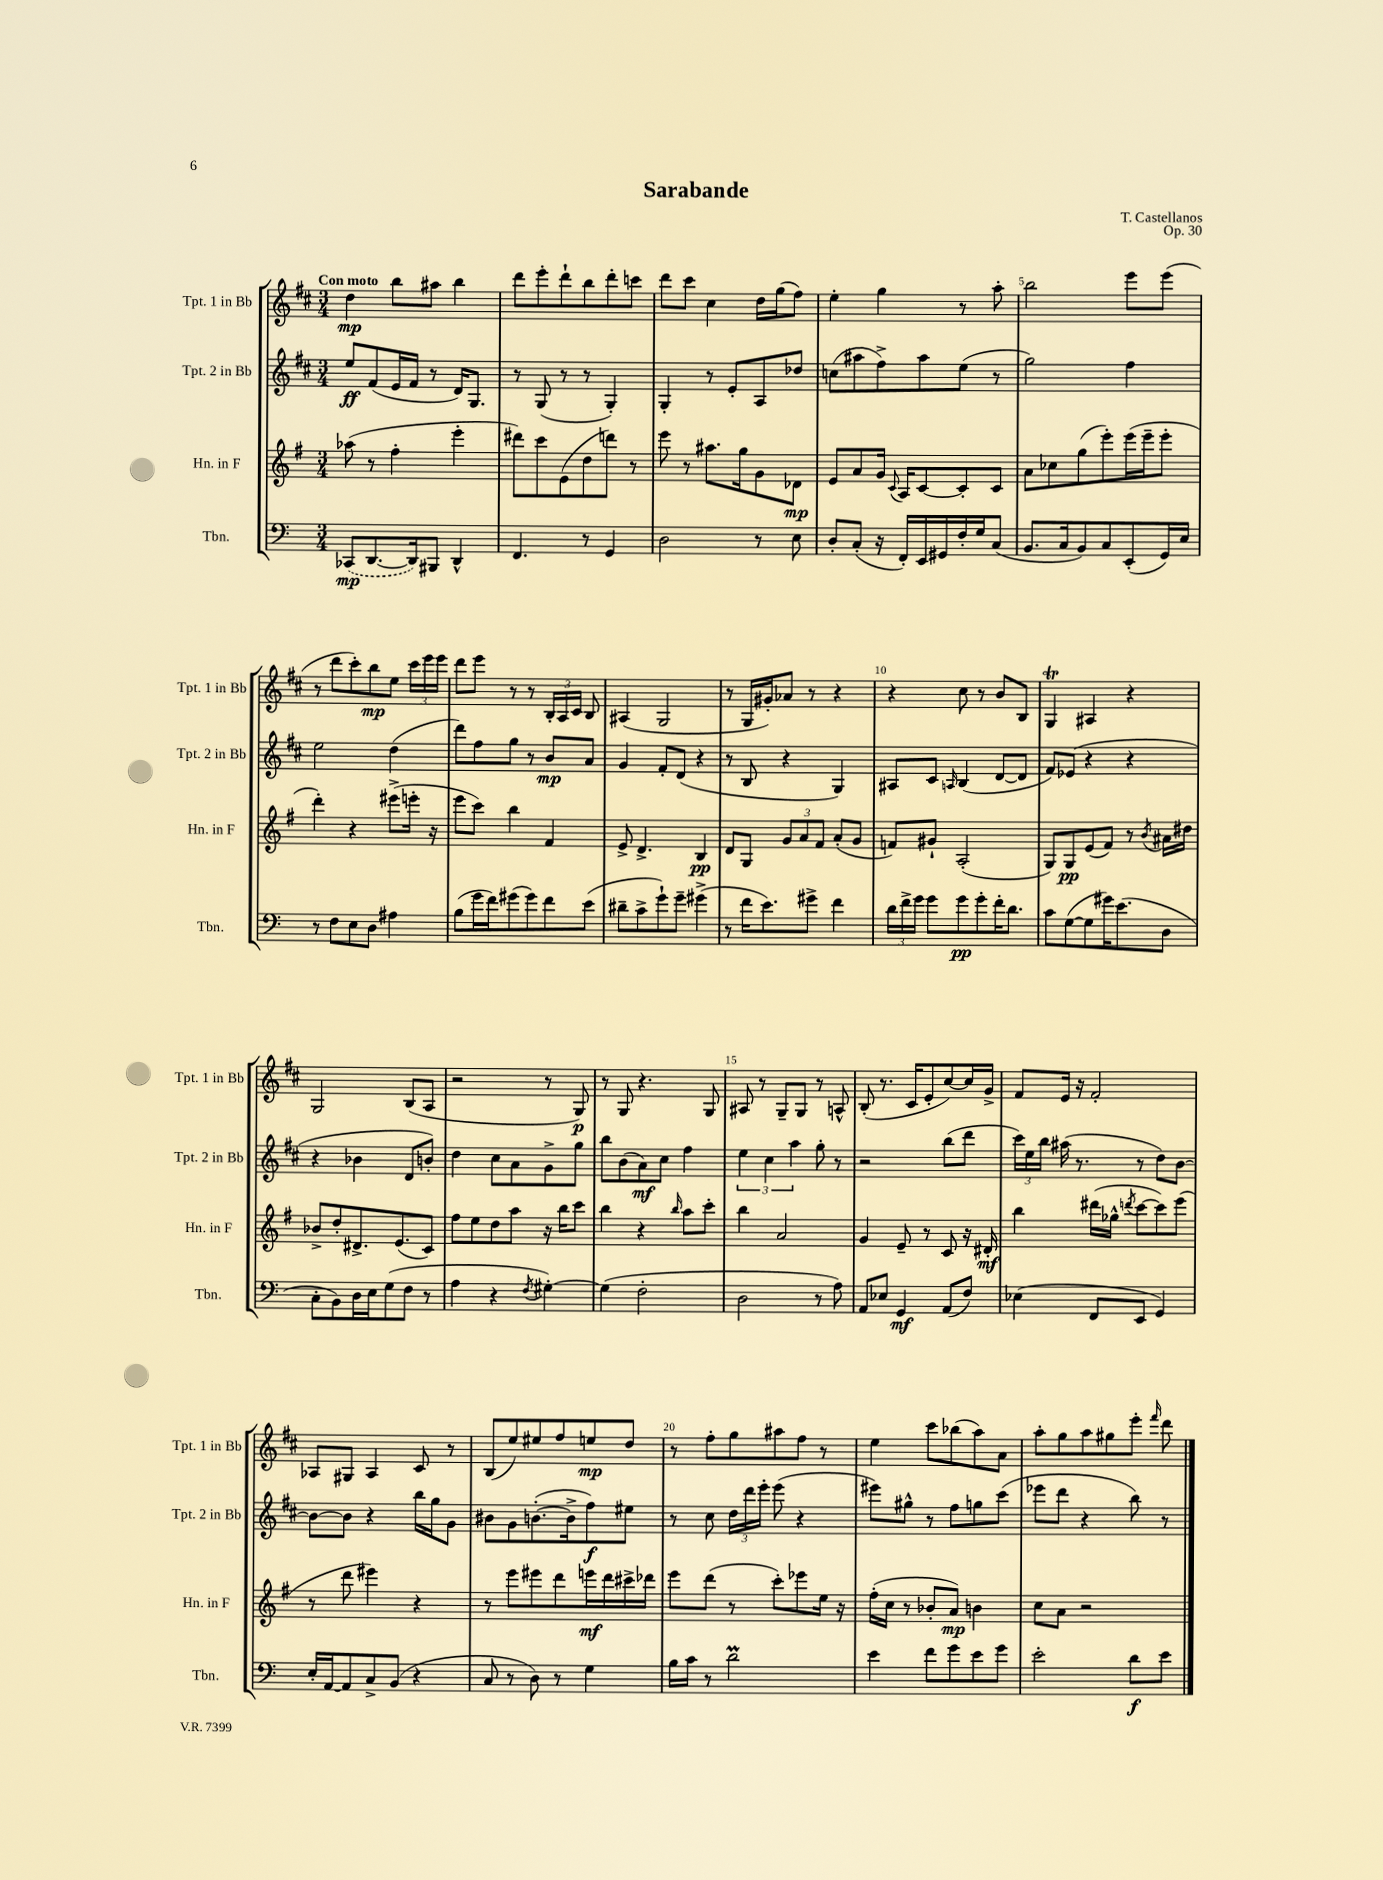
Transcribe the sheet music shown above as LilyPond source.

\header { title = "Sarabande" composer = "T. Castellanos" opus = "Op. 30" }
<<
\new StaffGroup <<
\new Staff = "s0" \with { instrumentName = "Tpt. 1 in Bb" shortInstrumentName = "Tpt. 1 in Bb" } {
    \clef treble \key d \major \numericTimeSignature \time 3/4 \tempo "Con moto"
    \autoBeamOff d''4\mp b''8[ ais''8] b''4 |
    d'''8[ e'''8-. d'''8-! b''8 d'''8-. c'''8] |
    d'''8[ cis'''8] cis''4 d''16[ g''16( fis''8]) |
    e''4-. g''4 r8 a''8-. |
    b''2 e'''8[ e'''8]( |
    r8 d'''8[ cis'''8-.) b''8\mp e''8] \tuplet 3/2 { cis'''16[ e'''16 e'''16] } |
    d'''8[ e'''8] r8 r8 \tuplet 3/2 { b16[-. a16 cis'16] } b8 |
    ais4( g2 |
    r8 g16[ gis'16-.) aes'8] r8 r4 |
    r4 cis''8 r8 b'8[ b8] |
    g4\trill ais4 r4 |
    g2 b8[( a8] |
    r2 r8 g8\p) |
    r8 g8 r4. g8 |
    ais8 r8 g8[-- g8] r8 a8-^ |
    b8-.( r8. cis'16[ e'8-. cis''8~) cis''16 g'16]-> |
    fis'8[ e'16] r16 fis'2-. |
    aes8[ gis8] aes4 cis'8 r8 |
    b8[( e''8) eis''8 fis''8 e''8\mp d''8] |
    r8 fis''8[-. g''8 ais''8 fis''8] r8 |
    e''4 cis'''8[ bes''8( a''8) a'8] |
    a''8[-. g''8 a''8 gis''8 e'''8]-. \grace { fis'''16 } d'''8 \bar "|." |
}
\new Staff = "s1" \with { instrumentName = "Tpt. 2 in Bb" shortInstrumentName = "Tpt. 2 in Bb" } {
    \clef treble \key d \major \numericTimeSignature \time 3/4
    \autoBeamOff e''8[\ff fis'8( e'16 fis'16] r8 d'16[) g8.] |
    r8 g8( r8 r8 g4-.) |
    g4-. r8 e'8[-. a8 des''8] |
    c''8[( ais''8 fis''8->) ais''8 e''8]( r8 |
    g''2) fis''4 |
    e''2 d''4( |
    d'''8[) fis''8 g''8] r8 b'8[\mp a'8] |
    g'4 fis'8[-. d'8]( r4 |
    r8 b8 r4 g4) |
    ais8[ cis'8] \grace { a16 } b4( d'8[~ d'8] |
    fis'8[) ees'8]( r4 r4 |
    r4 bes'4 d'8[ b'8]-.) |
    d''4 cis''8[ a'8 g'8-> g''8] |
    b''8[ b'8( a'8\mf) cis''8] fis''4 |
    \tuplet 3/2 { e''4 cis''4 a''4 } g''8-. r8 |
    r2 b''8[( d'''8] |
    \tuplet 3/2 { cis'''16[) e''16 b''16] } ais''16( r8. r8 d''8[) b'8]~ |
    b'8[~ b'8] r4 b''16[ g''16 g'8] |
    bis'8[ g'8 b'8.~-.( b'16-> fis''8\f) eis''8] |
    r8 cis''8 \tuplet 3/2 { d''16[ d'''16 e'''16]-. } e'''8( r4 |
    eis'''8[) gis''8]-^ r8 fis''8[ g''8 cis'''8]( |
    ees'''8[ d'''8] r4 b''8) r8 \bar "|." |
}
\new Staff = "s2" \with { instrumentName = "Hn. in F" shortInstrumentName = "Hn. in F" } {
    \clef treble \key g \major \numericTimeSignature \time 3/4
    \autoBeamOff aes''8( r8 fis''4-. e'''4-. |
    dis'''8[) c'''8 e'8( d''8 d'''8]) r8 |
    e'''8 r8 ais''8.[ g''16 g'8 des'8]\mp |
    e'8[ a'8 g'16] \appoggiatura { c'8 } a16[ c'8~ c'8-. c'8] |
    a'8[ ces''8 g''8( e'''8-.) e'''16( e'''16-- e'''8]-. |
    d'''4-.) r4 eis'''8[->( e'''16]-. r16 |
    e'''8[ c'''8]) b''4 fis'4 |
    e'8-> d'4.-> b4\pp |
    d'8[ g8] \tuplet 3/2 { g'8[ a'8 fis'8] } a'8[-.( g'8] |
    f'8[) gis'8]-! a2-.( |
    g8[) g8\pp e'8( fis'8]) r8 \acciaccatura { b'8 } ais'16[ dis''16] |
    bes'8[-> d''8-. dis'8.-> e'8.( c'8]) |
    fis''8[ e''8 d''8 a''8] r16 b''16[ c'''8] |
    b''4 r4 \grace { b''16 } a''8[ c'''8]-. |
    b''4 a'2 |
    g'4 e'8-- r8 c'8 r16 dis'16-.\mf |
    b''4 dis'''16[( ges''16]-^ \acciaccatura { d'''8 } c'''8[~ c'''8) e'''8]( |
    r8 d'''8 eis'''4) r4 |
    r8 e'''8[ eis'''8 d'''8 e'''16\mf d'''16 cis'''16-> des'''16] |
    e'''8[ d'''8]( r8 c'''8[-.) ees'''8 e''16] r16 |
    fis''16[-.( c''16] r8 bes'8[-. a'8]\mp) b'4 |
    c''8[ a'8] r2 \bar "|." |
}
\new Staff = "s3" \with { instrumentName = "Tbn." shortInstrumentName = "Tbn." } {
    \clef bass \key c \major \numericTimeSignature \time 3/4
    \autoBeamOff \once \slurDashed ces,8[\mp( d,8.~ d,16) bis,,8] d,4-^ |
    f,4. r8 g,4 |
    d2 r8 e8 |
    d8[-. c8]-.( r16 f,16[-.) e,16 gis,16 f16-. g16 c8]( |
    b,8.[ c16 b,8) c8 e,8-.( g,16) e16] |
    r8 f8[ e8 d8] ais4 |
    b8[( g'16 f'16) gis'8( gis'8) f'8 e'8]( |
    dis'8[-- c'8-> g'8-!) g'8]-- gis'4->( |
    r8 f'16[ e'8.) gis'8]-> f'4 |
    \tuplet 3/2 { d'16[ f'16-> g'16] } g'8[ g'8\pp g'8-. f'16-. d'8.] |
    c'8[ g8~( g8 gis'16) e'8.( d8] |
    c8[-. b,8) d16 e16 g8( f8] r8 |
    a4 r4 \acciaccatura { f8 } gis4~-.) |
    gis4( f2-. |
    d2 r8 a8) |
    a,8[ ees8] g,4\mf a,8[( f8]) |
    ees4( f,8[ e,8] g,4) |
    e16[-. a,16~ a,8 c8-> b,8]( r4 |
    c8 r8 d8) r8 g4 |
    b16[ c'16] r8 d'2\prall |
    e'4 f'8[ g'8 e'8 g'8] |
    e'2-. d'8[\f e'8] \bar "|." |
}
>>
>>
\layout { \context { \Score \override BarNumber.break-visibility = ##(#f #t #t) barNumberVisibility = #(every-nth-bar-number-visible 5) } }
